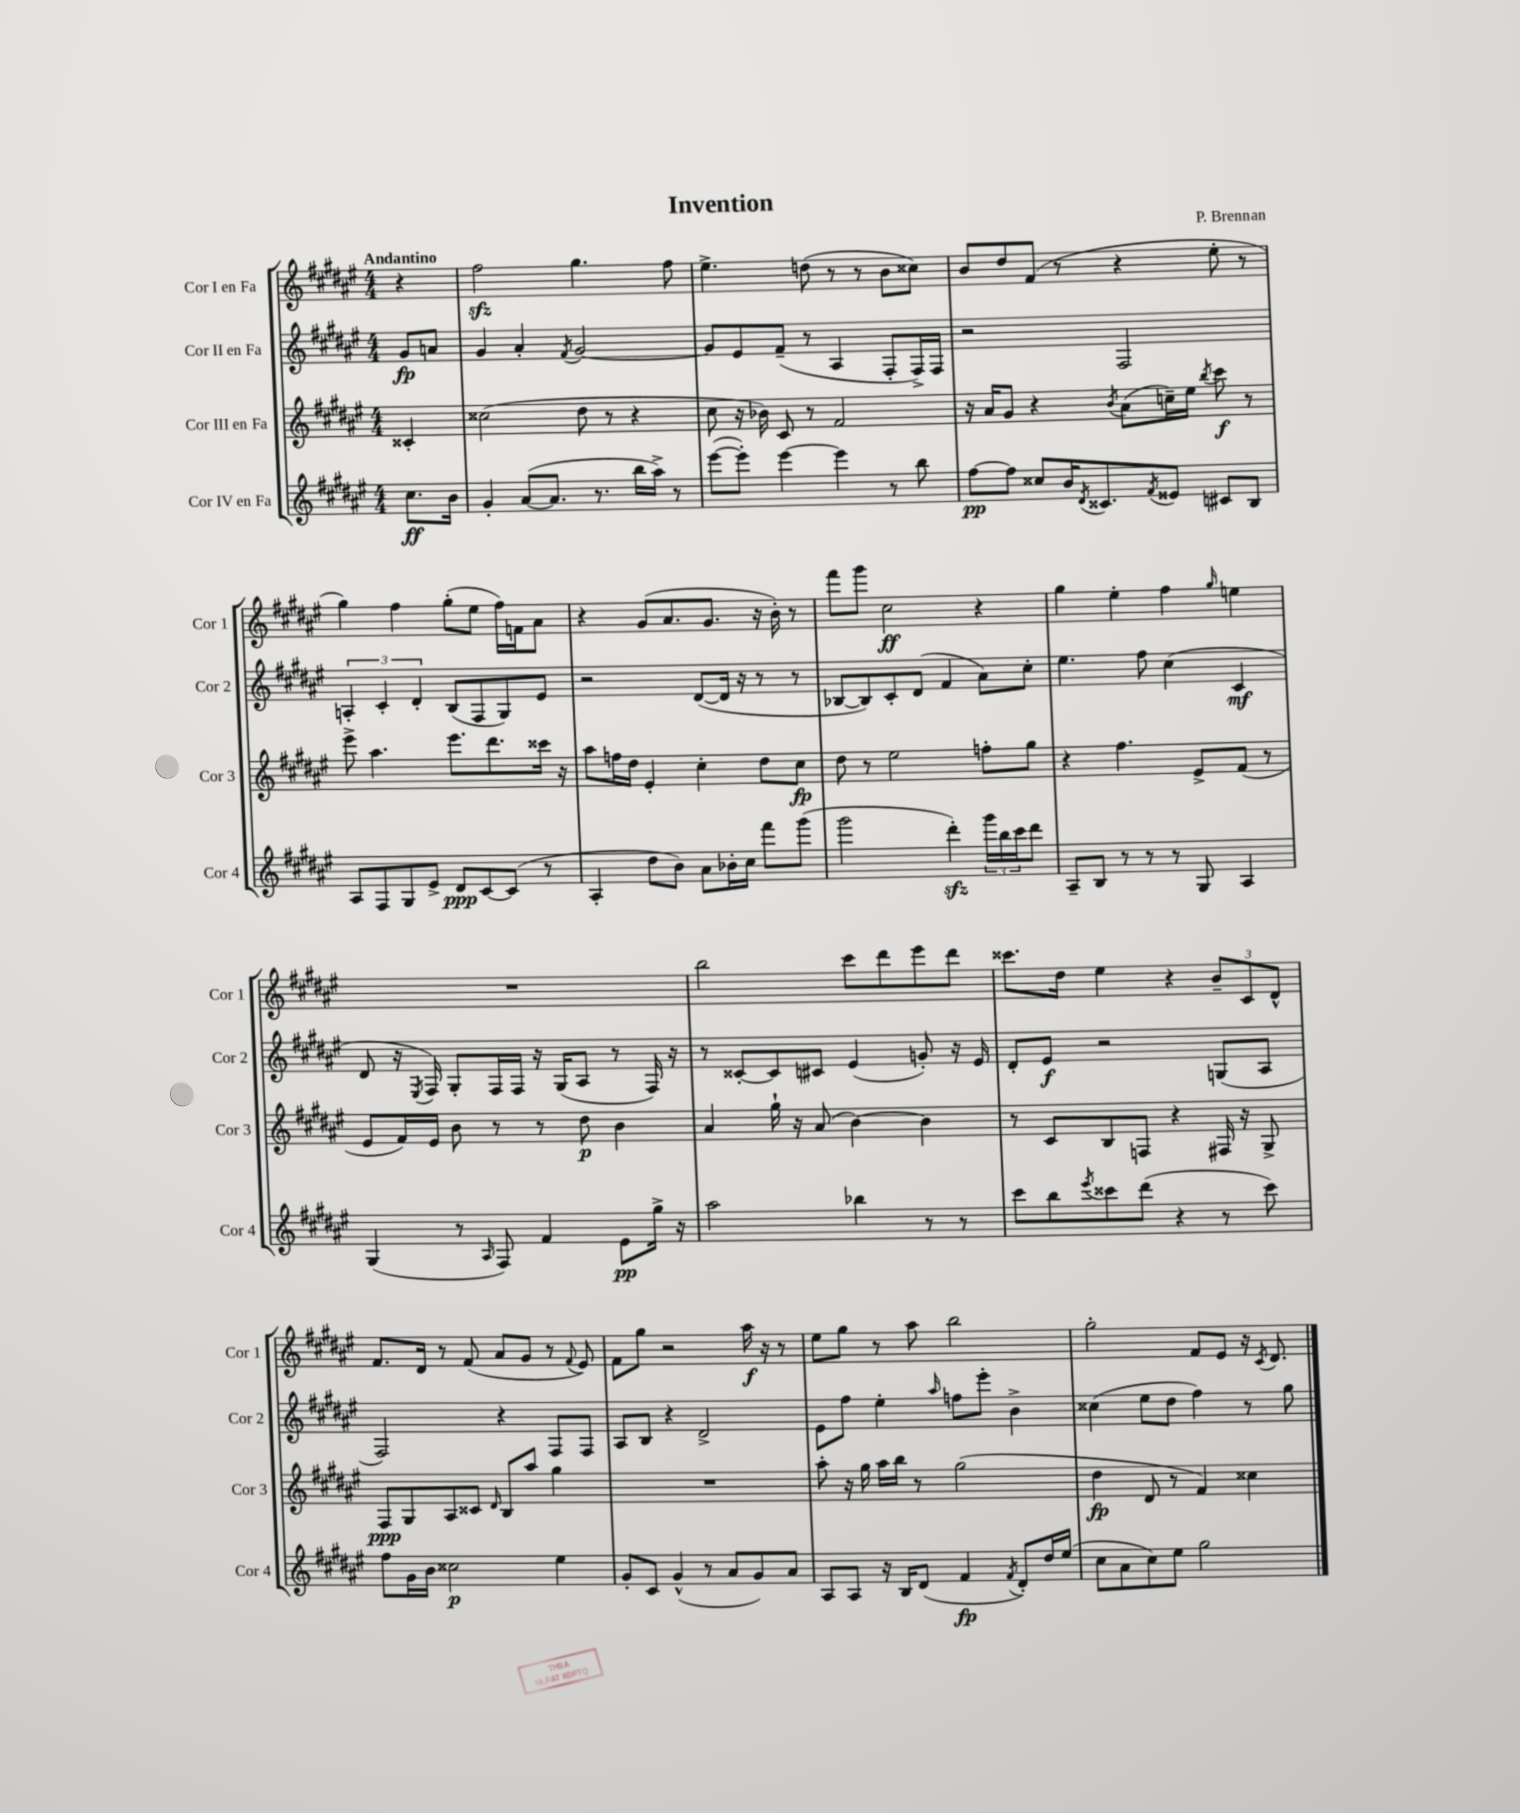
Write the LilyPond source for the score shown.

\header { title = "Invention" composer = "P. Brennan" }
<<
\new StaffGroup <<
\new Staff = "s0" \with { instrumentName = "Cor I en Fa" shortInstrumentName = "Cor 1" } {
    \clef treble \key fis \major \numericTimeSignature \time 4/4 \partial 4 \tempo "Andantino"
    r4 |
    fis''2\sfz gis''4. fis''8 |
    eis''4.-> d''8( r8 r8 b'8 cisis''8) |
    b'8 dis''8 fis'8( r8 r4 eis''8-. r8 |
    gis''4) fis''4 gis''8-.( eis''8 fis''16) f'16 ais'8 |
    r4 gis'8( ais'8. gis'8. r16 b'16-.) r8 |
    fis'''8 gis'''8 cis''2\ff r4 |
    gis''4 eis''4-. fis''4 \grace { gis''16 } e''4 |
    R1 |
    b''2 cis'''8 dis'''8 eis'''8 dis'''8 |
    cisis'''8. dis''16 eis''4 r4 \tuplet 3/2 { b'8-- cis'8 dis'8-^ } |
    fis'8. dis'16 r8 fis'8( ais'8 gis'8 r8 \appoggiatura { fis'8 } eis'8) |
    fis'8 gis''8 r2 ais''16\f r16 r8 |
    eis''8 gis''8 r8 ais''8 b''2 |
    gis''2-. fis'8 eis'8 r16 \acciaccatura { cis'8 } dis'8. \bar "|." |
}
\new Staff = "s1" \with { instrumentName = "Cor II en Fa" shortInstrumentName = "Cor 2" } {
    \clef treble \key fis \major \numericTimeSignature \time 4/4 \partial 4
    gis'8\fp a'8 |
    gis'4 ais'4-. \acciaccatura { fis'8 } gis'2~ |
    gis'8 eis'8 fis'8--( r8 ais4 fis8-. fis16->) fis16 |
    r2 fis2 |
    \tuplet 3/2 { a4-. cis'4-. dis'4-. } b8( fis8 gis8) eis'8 |
    r2 dis'8~( dis'16 r16 r8 r8 |
    bes8~ bes8) cis'8-. dis'8( fis'4 ais'8) cis''8-. |
    eis''4. fis''8 cis''4( cis'4\mf |
    dis'8 r16 \acciaccatura { eis8 } fis16) gis8-. fis16 fis16 r16 gis16( ais8 r8 fis16) r16 |
    r8 cisis'8~-. cisis'8 cis'8 eis'4( g'8-.) r16 eis'16 |
    dis'8-. eis'8\f r2 g8( ais8 |
    fis2) r4 fis8 fis8 |
    ais8 b8 r4 dis'2-> |
    eis'8 fis''8 eis''4-. \grace { ais''16 } f''8 eis'''8-. b'4-> |
    cisis''4( eis''8 dis''8 fis''4) r8 gis''8 \bar "|." |
}
\new Staff = "s2" \with { instrumentName = "Cor III en Fa" shortInstrumentName = "Cor 3" } {
    \clef treble \key fis \major \numericTimeSignature \time 4/4 \partial 4
    cisis'4-. |
    cisis''2( dis''8 r8 r4 |
    cis''8 r16 bes'16) cis'8 r8 fis'2 |
    r16 ais'16 gis'8 r4 \acciaccatura { b'8 } ais'8( c''16--) eis''16 \acciaccatura { b''8 } cis'''8\f r8 |
    eis'''8-> ais''4. eis'''8. dis'''8. cisis'''16 r16 |
    ais''8 f''16 dis''16 eis'4-. cis''4-. dis''8 cis''8\fp |
    dis''8 r8 eis''2 f''8-. gis''8 |
    r4 fis''4. eis'8-> fis'8( r8 |
    eis'8 fis'16) eis'16 b'8 r8 r8 dis''8\p b'4 |
    ais'4 gis''16-! r16 ais'8( b'4~) b'4 |
    r8 cis'8 b8 f8 r4 fis16 r16 gis8-> |
    fis8\ppp gis8 ais8 cisis'8 \grace { dis'16 } b8 ais''8 gis''4 |
    R1 |
    ais''8-. r16 gis''16 ais''16 b''16 r8 gis''2( |
    dis''4\fp dis'8 r8 fis'4) cisis''4 \bar "|." |
}
\new Staff = "s3" \with { instrumentName = "Cor IV en Fa" shortInstrumentName = "Cor 4" } {
    \clef treble \key fis \major \numericTimeSignature \time 4/4 \partial 4
    cis''8.\ff b'16 |
    gis'4-. ais'8~( ais'8. r8. b''16 ais''16->) r8 |
    eis'''8~( eis'''8-.) eis'''4~ eis'''4 r8 b''8 |
    fis''8~\pp fis''8 cisis''8 b'16 \acciaccatura { dis'8 } cisis'8. \acciaccatura { fis'8 } eisis'8 cis'8 b8 |
    ais8 fis8 gis8 eis'8-> dis'8\ppp cis'8~ cis'8( r8 |
    ais4-. dis''8 b'8) ais'8 bes'16-. cis''16 fis'''8 gis'''8( |
    gis'''2 dis'''4-.\sfz) \tuplet 3/2 { gis'''16 b''16 cis'''16 } dis'''8 |
    ais8-- b8 r8 r8 r8 gis8 ais4 |
    gis4( r8 \grace { ais16 } fis8) fis'4 eis'8\pp gis''16-> r16 |
    ais''2 bes''4 r8 r8 |
    cis'''8 b''8 \acciaccatura { eis'''8 } cisis'''8 dis'''8( r4 r8 cisis'''8) |
    fis''8 gis'16 b'16 cisis''2\p eis''4 |
    gis'8-. cis'8 gis'4-^( r8 ais'8 gis'8) ais'8 |
    ais8 ais8 r16 b16 dis'8( fis'4\fp \acciaccatura { fis'8 } dis'8-.) dis''16 eis''16( |
    cis''8 ais'8 cis''8) eis''8 gis''2 \bar "|." |
}
>>
>>
\layout { \context { \Score \remove "Bar_number_engraver" } }
